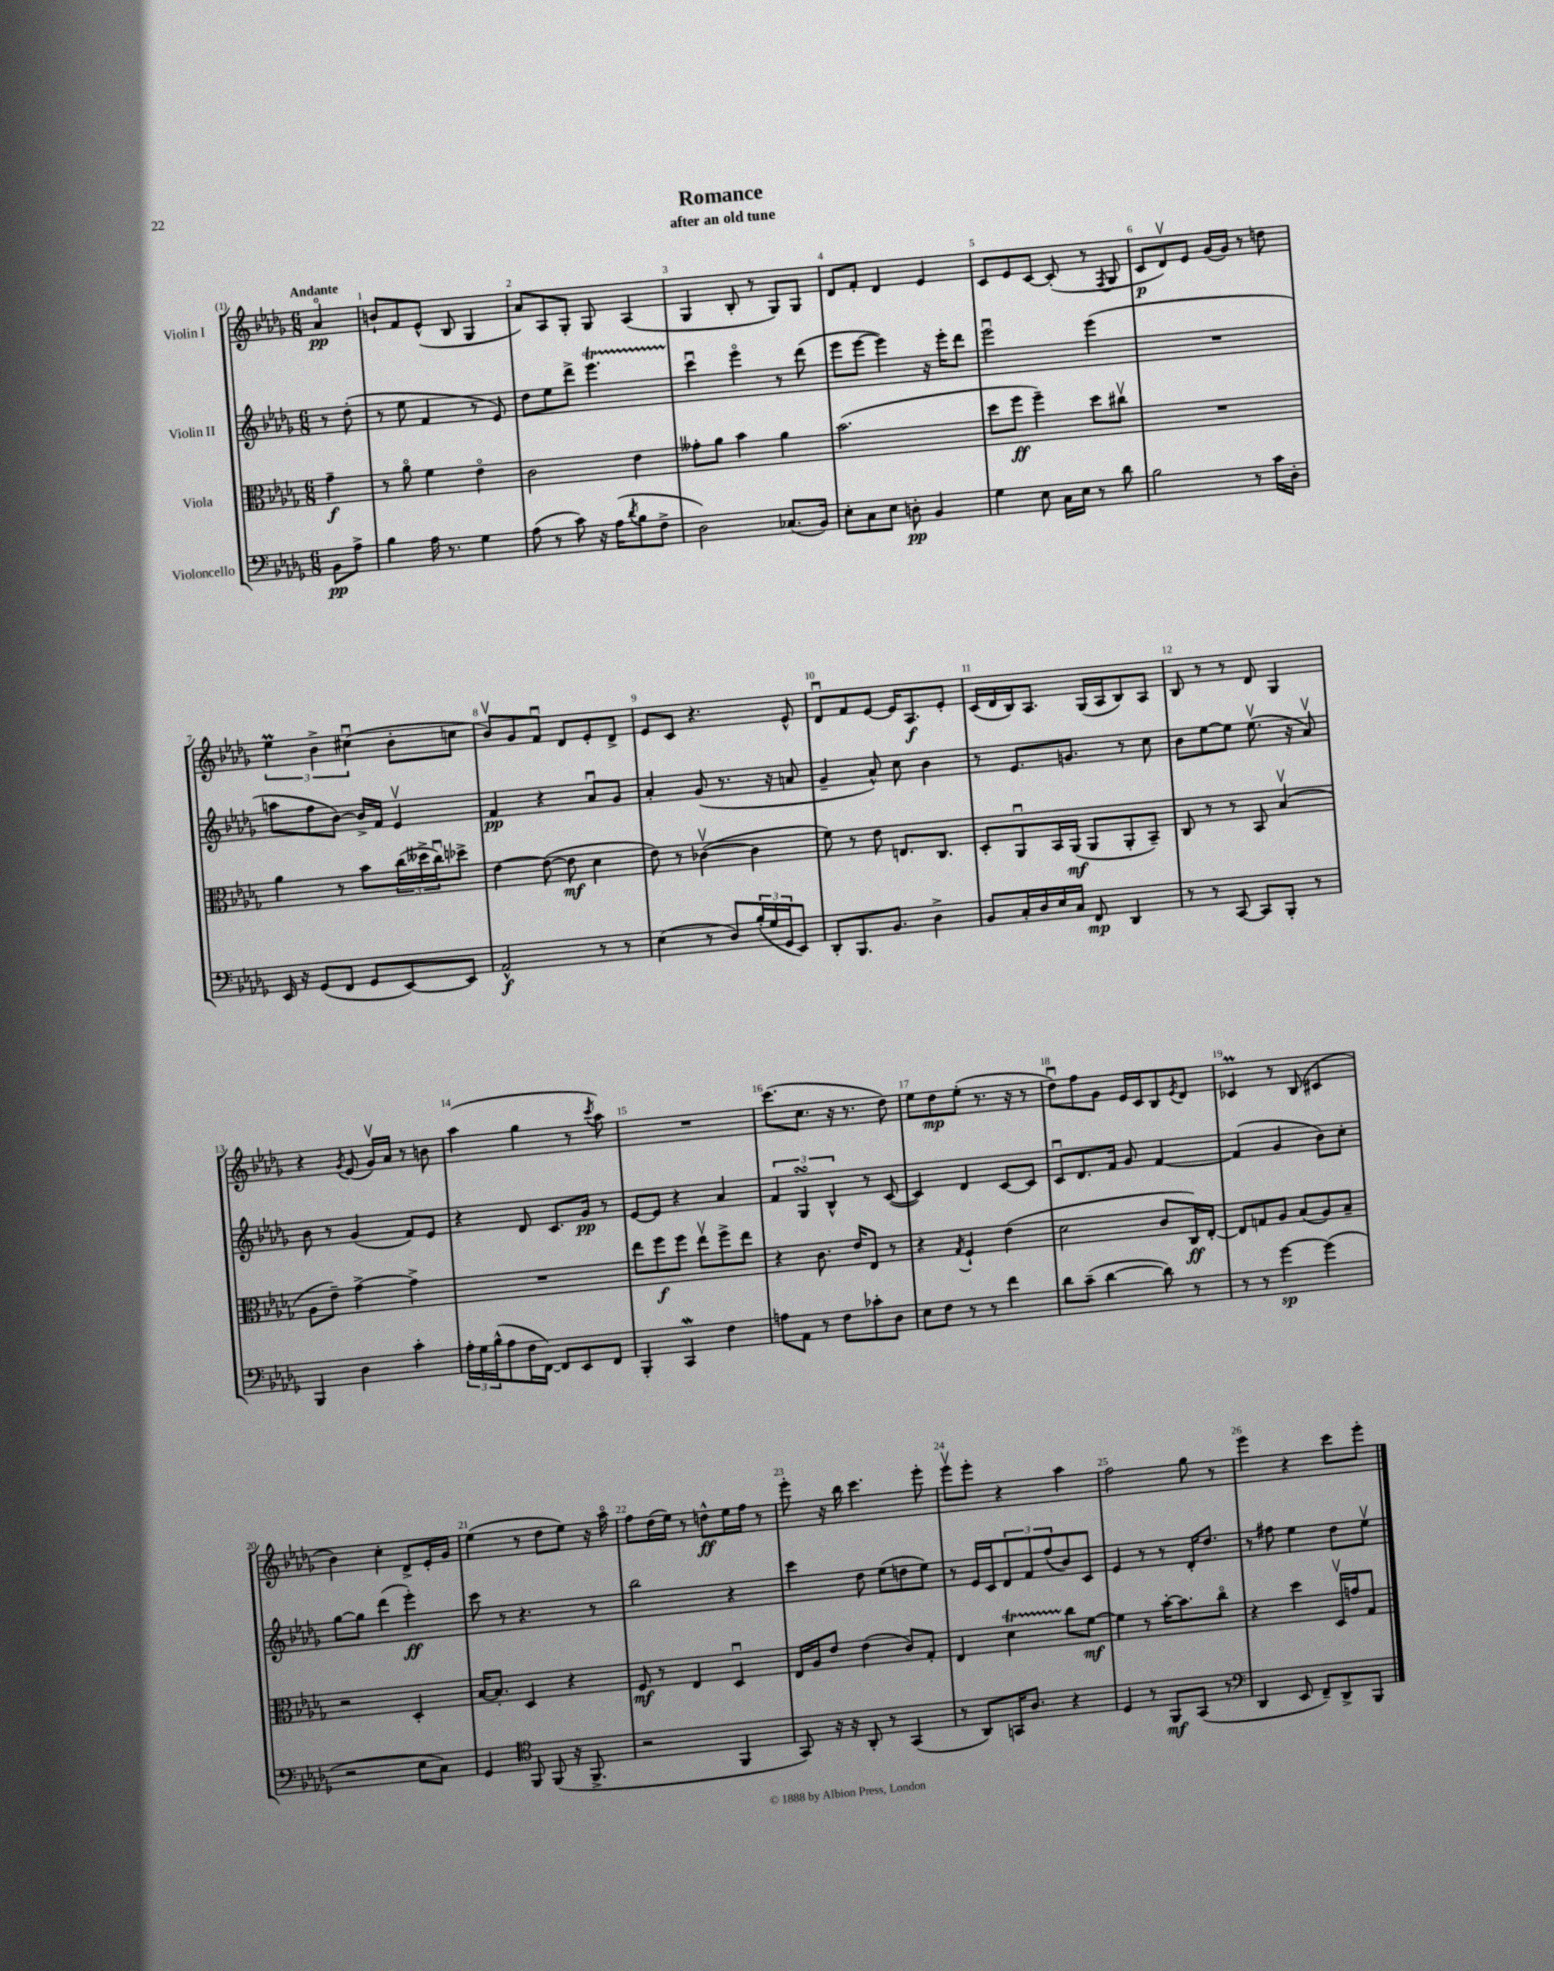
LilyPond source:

\header { title = "Romance" subtitle = "after an old tune" }
<<
\new StaffGroup <<
\new Staff = "s0" \with { instrumentName = "Violin I" } {
    \clef treble \key des \major \numericTimeSignature \time 6/8 \partial 4 \tempo "Andante"
    aes'4\flageolet\pp |
    b'8-! f'8 ees'8-^( bes8 ges4 |
    aes'8) aes8 ges8-. ges8 aes4( |
    ges4 bes8-. r8 ges8) ges8 |
    des'8 f'8-. des'4 ees'4 |
    c'8 ees'8 c'8~ c'8-.( r8 \acciaccatura { f8 } ges8 |
    c'8\p des'8\upbow) ees'8 ges'16( ges'16) r8 d''8 |
    \tuplet 3/2 { ees''4\prall bes'4-> cis''4\downbow( } bes'8-. c''8 |
    bes'8\upbow) ges'8 f'8\downbow des'8 ees'8-. des'8-> |
    ees'8 c'8 r4. ees'8-^ |
    des'8\downbow f'8 ees'8~ ees'16 aes8.\f ees'8-. |
    c'16( des'16 bes16) aes8. ges16( aes16 bes8) aes8 |
    bes8 r8 r8 des'8 ges4 |
    r4 \acciaccatura { ges'8 } ees'8( ges'16\upbow) aes'16 r8 b'8 |
    aes''4( ges''4 r8 \acciaccatura { c'''8 } aes''8) |
    R2. |
    c'''8.( c''8. r16 r8. des''8) |
    ees''8 des''8\mp ees''8-.( r8. r16 r8 |
    des''8\downbow) f''8 ges'8 ees'16 c'16 bes8 \acciaccatura { ees'8 } des'8 |
    ces'4\prall r8 bes8( cis'4 |
    bes'4) c''4-. des'8-> ees'16-. ges'16 |
    ees''4( r8 des''8 ees''8) r16 aes''16\flageolet |
    f''8 des''16( ees''16) r8 d''8-^\ff ees''16 f''16 r8 |
    ees'''8-. r16 bes''16 c'''4. ees'''8-. |
    ees'''8\upbow ees'''8-. r4 aes''4 |
    f''2 ges''8 r8 |
    ees'''4 r4 c'''8 ees'''8-. \bar "|." |
}
\new Staff = "s1" \with { instrumentName = "Violin II" } {
    \clef treble \key des \major \numericTimeSignature \time 6/8 \partial 4
    r8 des''8-.( |
    r8 ees''8 f'4 r8 ees'8) |
    des''8 ees''8 des'''8-> ees'''4.\startTrillSpan |
    c'''4\downbow\stopTrillSpan ees'''4\flageolet r8 des'''8( |
    ees'''8 ees'''8~ ees'''4) r16 ees'''16-. des'''8 |
    ees'''2\downbow ees'''4( |
    R2. |
    a''8 f''8 bes'8~) bes'16-> f'16 ees'4\upbow |
    f'4\pp r4 aes'8\downbow ges'8 |
    aes'4-. ges'8( r8. r16 a'8 |
    ges'4-- aes'8-^) c''8 bes'4 |
    r8 ees'8. g'8. r8 c''8 |
    bes'8 ees''8~ ees''8 ees''8.\upbow( r16 aes'8\upbow) |
    bes'8 r8 ges'4( f'8) ees'8 |
    r4 des'8 c'8. ges'16\pp r8 |
    ees'8~ ees'8 r4 aes'4 |
    \tuplet 3/2 { f'4 ges4\turn bes4-^ } r8 c'8~( |
    c'4) des'4 c'8~ c'8 |
    c'8\downbow des'8. f'16 ges'8 f'4~ |
    f'4( ges'4 bes'8) c''8-. |
    ges''8~ ges''8 des'''4( ees'''4-.\ff) |
    c'''8 r8 r4. r8 |
    bes''2 r4 |
    c'''4 des''8 ees''8( d''8 ees''8) |
    r8 ees'16 c'16 \tuplet 3/2 { des'8 f'8 f''8( } bes'8) c'8 |
    ees'4 r8 r8 des'16-. des''8. |
    r8 fis''8 ees''4 des''8 ees''8\upbow \bar "|." |
}
\new Staff = "s2" \with { instrumentName = "Viola" } {
    \clef alto \key des \major \numericTimeSignature \time 6/8 \partial 4
    ges'4--\f |
    r8 aes'8\flageolet f'4 ees'4\flageolet |
    c'2 ees'4 |
    geses'8-. aes'8 bes'4 aes'4 |
    bes'2.( |
    des''8 f''8\ff f''4--) des''8 cis''8\upbow |
    R2. |
    aes'4 r8 bes'8 \tuplet 3/2 { c''16( deses''16-> c''16\downbow) } des''8-> |
    ees'4~ ees'8~( ees'8\mf des'4 |
    ees'8) r8 ces'4~\upbow( ces'4 |
    f'8) r8 ees'8 e8. c8. |
    des8-. aes,8\downbow bes,16 aes,16\mf( aes,8 aes,8-. bes,8--) |
    c8 r8 r8 bes,8 bes4\upbow( |
    aes8 ees'8--) ges'4~-> ges'4-> |
    R2. |
    ees''8 f''8\f f''8 ees''8\upbow f''8-> ees''8 |
    r4 c'8. ees'16 ees8 r8 |
    r4 \acciaccatura { ges8 } f4-! ees'4( |
    des'2 c'8 c16\ff) ees16~-. |
    ees8 g8 aes8 bes8( aes8) bes8-- |
    r2 des4-. |
    bes16~ bes8.-. des4 r4 |
    f8\mf r8 ees4 des4\downbow |
    ees16 aes16 ees'8 ees'4( c'8) ges8-. |
    ees4 des'4\startTrillSpan c''8\stopTrillSpan f'8~\mf |
    f'4 r8 bes'16~-. bes'8. c''8\flageolet |
    r4 des''4 des16\upbow g'16 ges8 \bar "|." |
}
\new Staff = "s3" \with { instrumentName = "Violoncello" } {
    \clef bass \key des \major \numericTimeSignature \time 6/8 \partial 4
    bes,8\pp aes8-> |
    bes4 aes16 r8. ges4 |
    aes8( r8 c'8) r16 aes16( \acciaccatura { des'8 } bes8 f8-> |
    des2) ces8.( bes,16) |
    ees8-. c8 ees8 d8-.\pp bes,4 |
    ges4 ees8 c16 ees16 r8 des'8 |
    bes2 r8 c'16 des16-. |
    ees,16 r16 ges,8( f,8 ges,8 ees,8~) ees,8 |
    aes,2-^\f r8 r8 |
    ees4( r8 des8) \tuplet 3/2 { bes16-.( ges16 ges,16 } ees,8) |
    des,8-. bes,,8. bes,8. des4-> |
    bes,8 c16-. des16 ees16 c16 f,8\mp des,4 |
    r8 r8 c,8~ c,8 bes,,8-. r8 |
    bes,,4 des4 c'4-. |
    \tuplet 3/2 { aes16-. ges16 bes16-^( } aes8 f16 f,16~) f,8 ees,8 f,8 |
    bes,,4-. c,4\mordent f4 |
    a8 aes,8 r8 f8 ces'8-. des8 |
    ees8 f8 r8 r8 f'4 |
    des'8 c'8--( des'4~ des'8) r8 |
    r8 r8 ges'4~\sp ges'4( |
    r2 ees8 c8) |
    ges,4 \clef tenor f,8 f,8( r16 f,8.-> |
    r2 f,4 |
    ges,8) r16 r16 aes,8-. r8 ges,4( |
    r8 aes,8) g,16 aes8. r4 |
    des4 r8 f,8\mf ges,8( r8 |
    \clef bass des,4 ees,8 f,8--) des,8-> bes,,8 \bar "|." |
}
>>
>>
\layout { \context { \Score \override BarNumber.break-visibility = ##(#f #t #t) barNumberVisibility = #all-bar-numbers-visible } }
